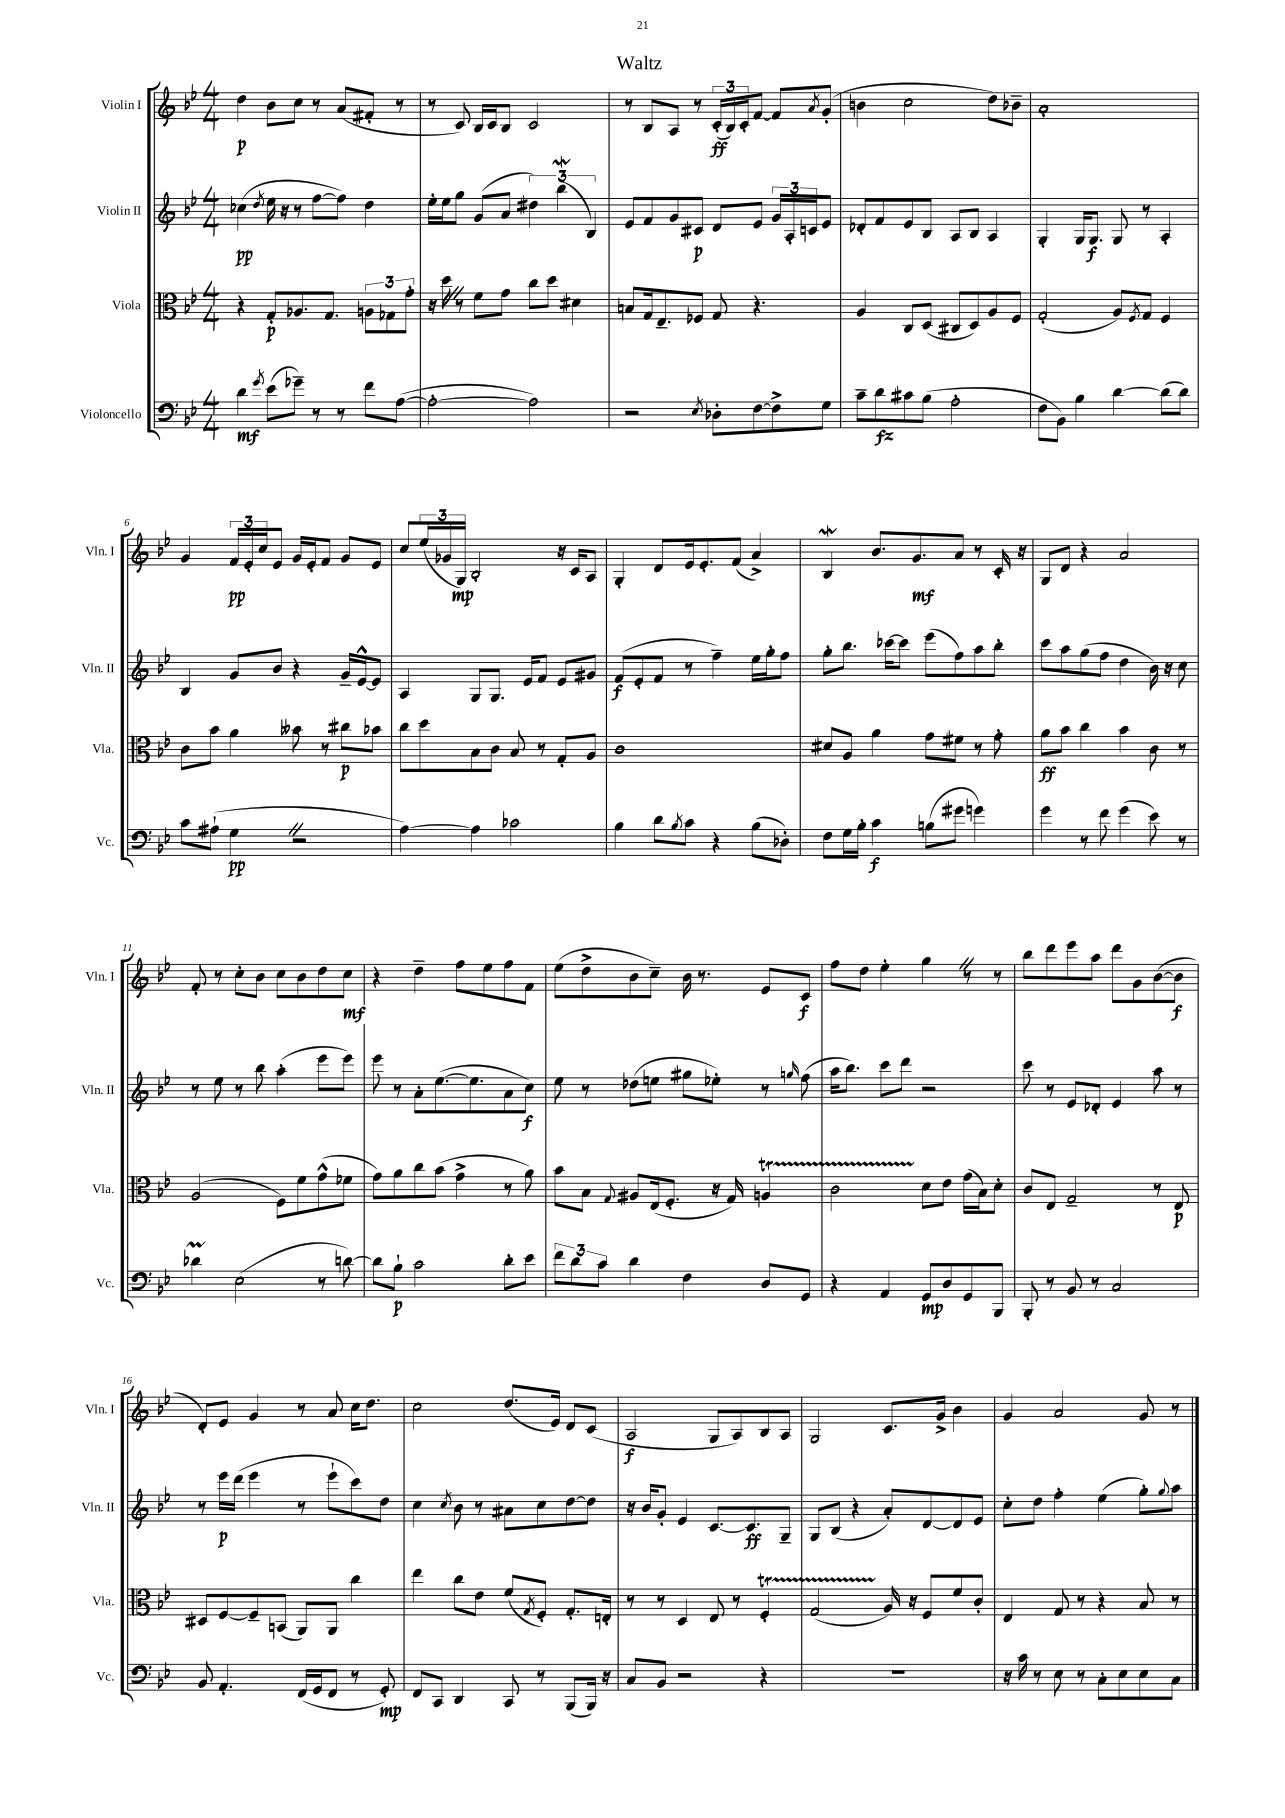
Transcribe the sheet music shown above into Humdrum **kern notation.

**kern	**dynam	**kern	**dynam	**kern	**dynam	**kern	**dynam
*part4	*part4	*part3	*part3	*part2	*part2	*part1	*part1
*staff4	*staff4	*staff3	*staff3	*staff2	*staff2	*staff1	*staff1
*I"Violoncello	*	*I"Viola	*	*I"Violin II	*	*I"Violin I	*
*I'Vc.	*	*I'Vla.	*	*I'Vln. II	*	*I'Vln. I	*
*clefF4	*	*clefC3	*	*clefG2	*	*clefG2	*
*k[b-e-]	*	*k[b-e-]	*	*k[b-e-]	*	*k[b-e-]	*
*M4/4	*	*M4/4	*	*M4/4	*	*M4/4	*
=1	=1	=1	=1	=1	=1	=1	=1
4d\	mf	4r	.	(4cc-X\	pp	4dd\	p
8qg/	.	.	.	8qdd/	.	.	.
(8e-\L	.	8G'/L	p	16ee-\	.	8b-\L	.
.	.	.	.	16r	.	.	.
8g-X~\J)	.	8.A-X/	.	8r	.	8cc\J	.
8r	.	.	.	[8ff\L	.	8r	.
.	.	8.G/J	.	.	.	.	.
8r	.	.	.	8ff\J])	.	(8a/L	.
8f\L	.	12An\L	.	4dd\	.	8f#X'/J	.
.	.	12G-X\	.	.	.	.	.
([8A\J	.	.	.	.	.	8r	.
.	.	12g'\J	.	.	.	.	.
=2	=2	=2	=2	=2	=2	=2	=2
2A'\_	.	16r	.	16ee-'\LL	.	8r	.
.	.	16ddZ\	.	16ee-\J	.	.	.
.	.	8r	.	8gg\J	.	8c/)	.
.	.	8f\L	.	(8g/L	.	16B-/LL	.
.	.	.	.	.	.	16c/J	.
.	.	8g\J	.	8a/J	.	8B-/J	.
2A\])	.	8cc\L	.	6dd#X\)	.	2c/	.
.	.	8dd\J	.	.	.	.	.
.	.	.	.	(6bb-w\	.	.	.
.	.	4d#X\	.	.	.	.	.
.	.	.	.	6B-/)	.	.	.
=3	=3	=3	=3	=3	=3	=3	=3
2r	.	8Bn/L	.	8e-/L	.	8r	.
.	.	16G/k	.	8f/	.	8B-/L	.
.	.	8.E-~/	.	.	.	.	.
.	.	.	.	8g/	.	8A/J	.
.	.	8F-X/J	.	8c#X/J	p	8r	.
8qE-/	.	.	.	.	.	.	.
8D-X'\L	.	8G/	.	8d/L	.	(24c'/LL	ff
.	.	.	.	.	.	24B-/)	.
.	.	.	.	.	.	24c'/J	.
[8F\	.	4.r	.	8e-/J	.	[8f/J	.
8F^\]	.	.	.	24g/LL	.	8f/L]	.
.	.	.	.	24A'/	.	.	.
.	.	.	.	24cn/J	.	.	.
.	.	.	.	.	.	8qa/	.
8G\J	.	.	.	8e-/J	.	(8g'/J	.
=4	=4	=4	=4	=4	=4	=4	=4
8c~\L	.	4A/	.	8d-X'/L	.	4bn\	.
8d\	fz	.	.	8f/	.	.	.
8c#X\	.	8C/L	.	8e-/	.	2cc\	.
(8B-\J	.	(8D/J	.	8B-/J	.	.	.
2A'\	.	8C#X/L	.	8A/L	.	.	.
.	.	8D/)	.	8B-/J	.	.	.
.	.	8A/	.	4A/	.	8dd\L)	.
.	.	8F/J	.	.	.	8b-X~\J	.
=5	=5	=5	=5	=5	=5	=5	=5
8F\L	.	(2G'/	.	4G'/	.	1a'	.
8BB-\J)	.	.	.	.	.	.	.
4B-\	.	.	.	16G/KL	.	.	.
.	.	.	.	8.G/J	f	.	.
[4d\	.	8A/L)	.	8G/	.	.	.
.	.	8qF/	.	.	.	.	.
.	.	8G/J	.	8r	.	.	.
(8d\L]	.	4F/	.	4A'/	.	.	.
8d\J)	.	.	.	.	.	.	.
!!LO:LB:g=z
=6	=6	=6	=6	=6	=6	=6	=6
8c\L	.	8c\L	.	4B-/	.	4g/	.
(8A#X`\J	.	8b-\J	.	.	.	.	.
4GZ\	pp	4a\	.	8g/L	.	24f/LL	pp
.	.	.	.	.	.	24e-'/	.
.	.	.	.	.	.	24cc/J	.
.	.	.	.	8b-/J	.	8e-/J	.
2r	.	8b--X\	.	4r	.	16g/LL	.
.	.	.	.	.	.	16e-'/J	.
.	.	8r	.	.	.	8f/J	.
.	.	8cc#X\L	p	16g~/LL	.	8g/L	.
.	.	.	.	[16e-^^/J	.	.	.
.	.	8b-X\J	.	8e-/J]	.	8e-/J	.
=7	=7	=7	=7	=7	=7	=7	=7
[4A\)	.	8cc\L	.	4A/	.	8cc/L	.
.	.	8dd\	.	.	.	(24ee-/L	.
.	.	.	.	.	.	24g-X/	.
.	.	.	.	.	.	24G/JJ)	mp
4A\]	.	8B-\	.	8G/L	.	2B-'/	.
.	.	8c\J	.	8.G/J	.	.	.
2c-X\	.	8B-/	.	.	.	.	.
.	.	.	.	16e-/KL	.	.	.
.	.	8r	.	8f/J	.	.	.
.	.	8G'/L	.	8e-/L	.	16r	.
.	.	.	.	.	.	16c/KL	.
.	.	8A/J	.	8g#X/J	.	8A/J	.
=8	=8	=8	=8	=8	=8	=8	=8
4B-\	.	1c	.	(8f/L	f	4G'/	.
.	.	.	.	8e-'/	.	.	.
8d\L	.	.	.	8f/J	.	8d/L	.
8qB-/	.	.	.	.	.	.	.
8c\J	.	.	.	8r	.	16e-/k	.
.	.	.	.	.	.	8.e-'/	.
4r	.	.	.	4ff~\)	.	.	.
.	.	.	.	.	.	(8f/J	.
(8B-\L	.	.	.	16ee-\LL	.	4a^/)	.
.	.	.	.	16gg'\J	.	.	.
8D-X'\J)	.	.	.	8ff\J	.	.	.
=9	=9	=9	=9	=9	=9	=9	=9
8F\L	.	8d#X/L	.	8gg'\L	.	4B-w/	.
16G\L	.	8A/J	.	8.bb-\J	.	.	.
16B-'\JJ	.	.	.	.	.	.	.
4c\	f	4a\	.	.	.	8.b-/L	.
.	.	.	.	[16ccc-X\KL	.	.	.
.	.	.	.	8ccc-\J]	.	.	.
.	.	.	.	.	.	8.g/	mf
(8Bn\L	.	8g\L	.	(8eee-\L	.	.	.
8g#X\J	.	8f#X\J	.	8ff\)	.	8a/J	.
4gn\)	.	8r	.	8aa\	.	8r	.
.	.	8g'\	.	8bb-'\J	.	16c'/	.
.	.	.	.	.	.	16r	.
=10	=10	=10	=10	=10	=10	=10	=10
4g\	.	8a\L	ff	8ccc\L	.	8G/L	.
.	.	8b-\J	.	8aa\	.	8d/J	.
8r	.	4cc\	.	(8gg\	.	4r	.
8f\	.	.	.	8ff\J	.	.	.
(4g\	.	4b-\	.	4dd\	.	2a/	.
8e-\)	.	8c\	.	16b-\)	.	.	.
.	.	.	.	16r	.	.	.
8r	.	8r	.	8cc\	.	.	.
!!LO:LB:g=z
=11	=11	=11	=11	=11	=11	=11	=11
4d-XM\	.	(2A/	.	8r	.	8f'/	.
.	.	.	.	8ee-\	.	8r	.
(2E-\	.	.	.	8r	.	8cc'\L	.
.	.	.	.	8bb-\	.	8b-\J	.
.	.	8F\L)	.	(4aa'\	.	8cc\L	.
.	.	8f\	.	.	.	8b-\	.
8r	.	(8g^^\	.	8eee-\L	.	8dd\	.
[8dn\)	.	8f-X\J	.	8eee-\J)	.	8cc\J	mf
=12	=12	=12	=12	=12	=12	=12	=12
8d\L]	.	8g\L)	.	8eee-\	.	4r	.
8B-`\J	p	8a\	.	8r	.	.	.
2c\	.	8cc\	.	8a'\L	.	4dd~\	.
.	.	(8b-\J	.	([8.ee-\	.	.	.
.	.	4g^\	.	.	.	8ff\L	.
.	.	.	.	8.ee-\]	.	.	.
.	.	.	.	.	.	8ee-\	.
8d'\L	.	8r	.	8a\	.	8ff\	.
8e-\J	.	8a\)	.	8cc\J)	f	8f\J	.
=13	=13	=13	=13	=13	=13	=13	=13
12f\L	.	8b-\L	.	8ee-\	.	(8ee-\L	.
12d\	.	.	.	.	.	.	.
.	.	8B-\J	.	8r	.	8dd^\	.
12c\J	.	.	.	.	.	.	.
.	.	8qqG/	.	.	.	.	.
4d\	.	8A#X/L	.	(8dd-X\L	.	8b-\	.
.	.	(16E-/k	.	8een\J	.	8cc~\J)	.
.	.	8.F'/J	.	.	.	.	.
4F\	.	.	.	8gg#X\L	.	16b-\	.
.	.	.	.	.	.	8.r	.
.	.	16r	.	8ee-X'\J)	.	.	.
.	.	16G/)	.	.	.	.	.
8D/L	.	4Ant/	.	8r	.	8e-/L	.
.	.	.	.	16qqggn/	.	.	.
8GG/J	.	.	.	(8ff\	.	8c/J	f
=14	=14	=14	=14	=14	=14	=14	=14
4r	.	2cTTT\	.	16aa\KL	.	8ff\L	.
.	.	.	.	8.bb-\J)	.	.	.
.	.	.	.	.	.	8dd\J	.
4AA/	.	.	.	8ccc\L	.	4ee-'\	.
.	.	.	.	8ddd\J	.	.	.
8GG/L	mp	8d\L	.	2r	.	4ggZ\	.
8D/	.	8e-\J	.	.	.	.	.
8GG/	.	(16g\LL	.	.	.	8r	.
.	.	16B-\J)	.	.	.	.	.
8BBB-/J	.	8d'\J	.	.	.	8r	.
=15	=15	=15	=15	=15	=15	=15	=15
8BBB-'/	.	8c/L	.	8ccc\	.	8bb-\L	.
8r	.	8E-/J	.	8r	.	8ddd\	.
8BB-/	.	2G~/	.	8e-/L	.	8eee-\	.
8r	.	.	.	8d-X'/J	.	8aa\J	.
2C/	.	.	.	4e-/	.	8ddd\L	.
.	.	.	.	.	.	8g\	.
.	.	8r	.	8aa\	.	([8b-\	.
.	.	8E-/	p	8r	.	8b-\J]	f
!!LO:LB:g=z
=16	=16	=16	=16	=16	=16	=16	=16
8BB-/	.	8D#X/L	.	8r	.	8d'/L)	.
4.AA'/	.	[8F/	.	16eee-\LL	p	8e-/J	.
.	.	.	.	(16ddd\JJ	.	.	.
.	.	8F~/]	.	4eee-\	.	4g/	.
.	.	(8BBn/J	.	.	.	.	.
(16FF/LL	.	8AA/L)	.	8r	.	8r	.
16GG/J	.	.	.	.	.	.	.
8FF/J	.	8AA/J	.	8eee-`\L	.	8a/	.
8r	.	4cc\	.	8ccc\)	.	16cc\KL	.
.	.	.	.	.	.	8.dd\J	.
8GG'/)	mp	.	.	8dd\J	.	.	.
=17	=17	=17	=17	=17	=17	=17	=17
8FF/L	.	4ee-\	.	4cc\	.	2cc\	.
8CC/J	.	.	.	.	.	.	.
.	.	.	.	8qcc/	.	.	.
4DD/	.	8cc\L	.	8b-\	.	.	.
.	.	8e-\J	.	8r	.	.	.
8CC/	.	(8f/L	.	8a#X\L	.	(8.dd/L	.
.	.	8qG/	.	.	.	.	.
8r	.	8F'/J)	.	8cc\	.	.	.
.	.	.	.	.	.	16e-/Jk)	.
(8BBB-/L	.	8.G'/L	.	[8dd\	.	8d/L	.
16BBB-/Jk)	.	.	.	8dd\J]	.	(8c/J	.
16r	.	16En'/Jk	.	.	.	.	.
=18	=18	=18	=18	=18	=18	=18	=18
8C/L	.	8r	.	16r	.	2A/	f
.	.	.	.	16b-/KL	.	.	.
8BB-/J	.	8r	.	8g'/J	.	.	.
2r	.	4D/	.	4e-/	.	.	.
.	.	8E-/	.	[8.c/L	.	8G/L	.
.	.	8r	.	.	.	8A/)	.
.	.	.	.	8.c/]	ff	.	.
4r	.	4FT'/	.	.	.	8B-/	.
.	.	.	.	8G~/J	.	8A/J	.
=19	=19	=19	=19	=19	=19	=19	=19
1r	.	(2GTTT/	.	8G/L	.	2G/	.
.	.	.	.	(8B-/J	.	.	.
.	.	.	.	4r	.	.	.
.	.	16A/)	.	8a'/L)	.	8.c/L	.
.	.	16r	.	.	.	.	.
.	.	8F/L	.	[8d/	.	.	.
.	.	.	.	.	.	16g^/Jk	.
.	.	8f/	.	8d/]	.	4b-\	.
.	.	8c'/J	.	8e-/J	.	.	.
=20	=20	=20	=20	=20	=20	=20	=20
16r	.	4E-/	.	8cc'\L	.	4g/	.
16c\	.	.	.	.	.	.	.
8r	.	.	.	8dd\J	.	.	.
8E-\	.	8G/	.	4ff'\	.	2a/	.
8r	.	8r	.	.	.	.	.
8C'\L	.	4r	.	(4ee-\	.	.	.
8E-\	.	.	.	.	.	.	.
8E-\	.	8B-/	.	8gg'\L)	.	8g/	.
.	.	.	.	8qqgg/	.	.	.
8C\J	.	8r	.	8aa\J	.	8r	.
==	==	==	==	==	==	==	==
*-	*-	*-	*-	*-	*-	*-	*-
